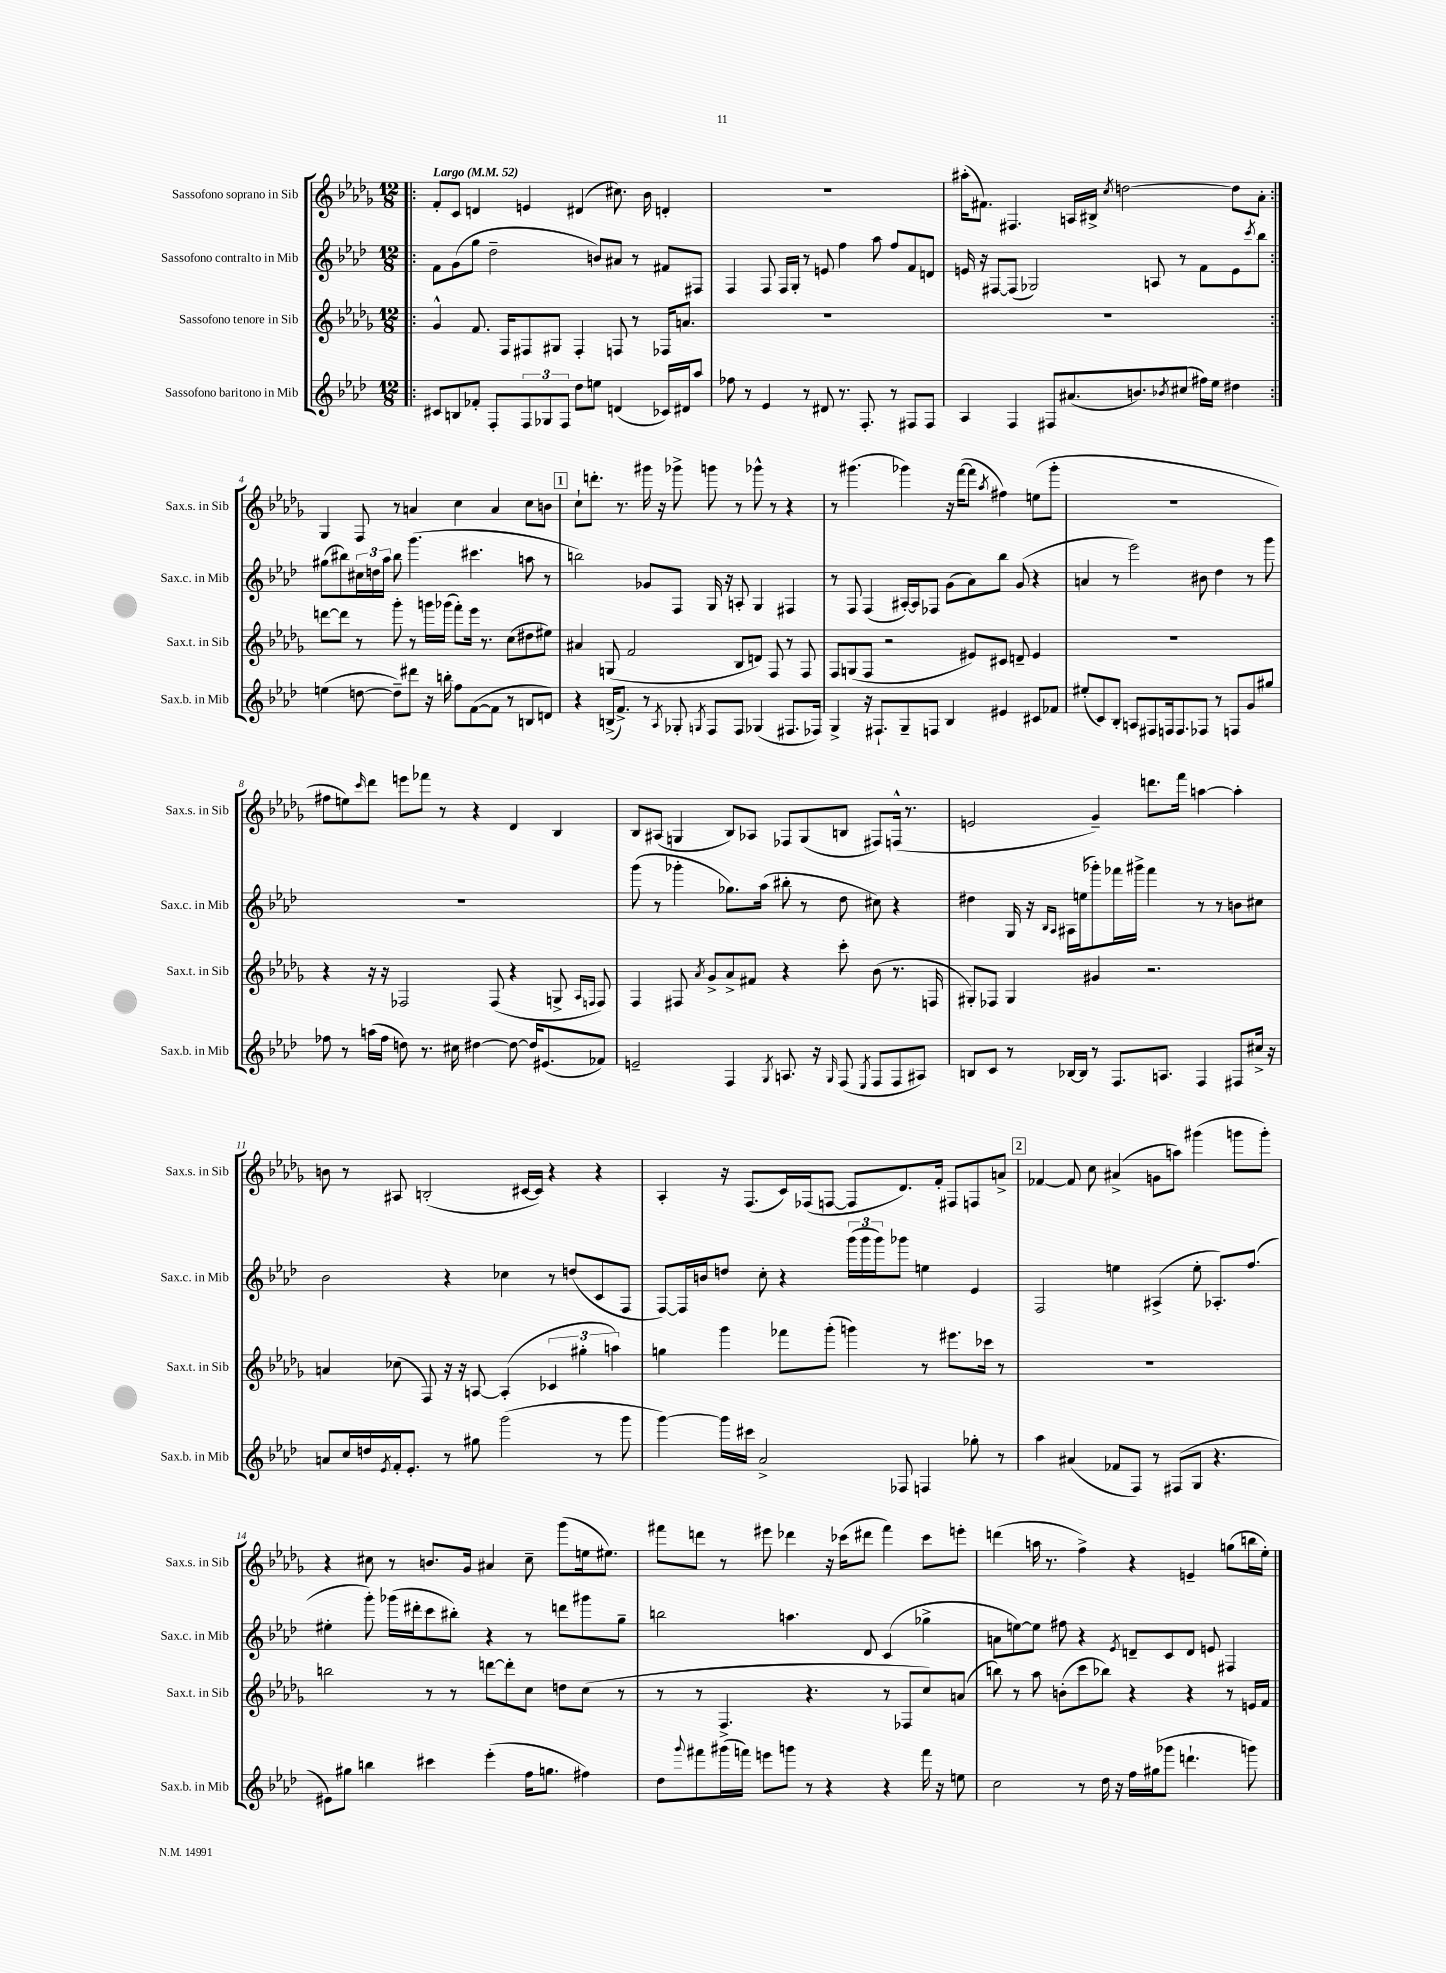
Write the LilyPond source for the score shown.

<<
\new StaffGroup <<
\new Staff = "s0" \with { instrumentName = "Sassofono soprano in Sib" shortInstrumentName = "Sax.s. in Sib" } {
    \clef treble \key des \major \numericTimeSignature \time 12/8 \tempo "Largo" 4 = 52
    \repeat volta 2 { \bar ".|:" f'8-. c'8 d'4 e'4 dis'4( cis''8.) bes'16 d'4-. |
    R1. |
    ais''16-.( fis'8.) fis4. a16 bis16-> \acciaccatura { c''8 } d''2~ d''8 aes'8-. | }
    ges4 f8 r8 a'4 c''4 a'4 c''8 b'8 |
    \mark \markup { \box "1" } c''8-! d'''8.-. r8. gis'''16 r16 ges'''8-> g'''8 r8 ges'''8-^ r8 r4 |
    r8 gis'''4.( ges'''4) r16 f'''16~( f'''8 \acciaccatura { aes''8 } fis''4) e''8( ges'''8-. |
    R1. |
    fis''8 e''8) \grace { c'''16 } des'''8 e'''8 fes'''8 r8 r4 des'4 bes4 |
    bes8 ais8( g4 bes8) aes8 fes8 g8( b8 fis8) f16-^( r8. |
    e'2 ges'4--) d'''8. f'''16 a''4~ a''4-. |
    b'8 r8 ais8 b2-.( cis'16~ cis'16) r4 r4 |
    aes4-. r16 f8.( c'16) fes16( f8~ f8 des'8.) f'16-. fis8 f8 a'8-> |
    \mark \markup { \box "2" } fes'4~ fes'8 c''8 ais'4->( g'8 a''8) gis'''4( g'''8 g'''8-.) |
    r4 cis''8 r8 b'8. ges'16 ais'4 cis''8-- ges'''8( e''16 eis''8.) |
    fis'''8 d'''8 r8 eis'''8 des'''4 r16 ces'''16( dis'''8 fis'''4) ces'''8 e'''8-. |
    d'''4( a''16 r8. f''4->) r4 e'4-- g''8( b''16 ees''16-.) \bar "|." |
}
\new Staff = "s1" \with { instrumentName = "Sassofono contralto in Mib" shortInstrumentName = "Sax.c. in Mib" } {
    \clef treble \key aes \major \numericTimeSignature \time 12/8
    \repeat volta 2 { \bar ".|:" f'8 g'8( g''8 des''2-- b'8) ais'8 r8 fis'8 fis8 |
    f4 f8 f16 g16-. r8 e'8 f''4 aes''8 f''8 f'8 d'8 |
    e'16 r16 fis8~ fis8( ges2) a8 r8 f'8 e'8 \acciaccatura { c'''8 } bes''8 | }
    gis''8( bis''8) \tuplet 3/2 { cis''16 d''16 aes''16 } bis''8 g'''4.( cis'''4. a''8 r8 |
    \mark \markup { \box "1" } b''2) ges'8 f8 g16 r16 a8-. g4 fis4 |
    r8 f8 f4( ais16~-.) ais16 fes8 g'8( aes'8) bes''8 g'8( r4 |
    a'4 r8 ees'''2) bis'8 des''4 r8 g'''8 |
    R1. |
    g'''8( r8 ges'''4-. ges''8.) aes''16( bis''8-. r8 des''8 cis''8) r4 |
    dis''4 g16 r16 \grace { bes16 aes16 } ais16 e''16( ges'''8-.) fes'''16 gis'''16-> fes'''4 r8 r8 b'8 cis''8 |
    bes'2 r4 ces''4 r8 d''8( c'8 f8 |
    f8~) f16 b'16 d''8 c''8-. r4 \tuplet 3/2 { g'''16( g'''16 g'''16) } ges'''8 e''4 ees'4 |
    \mark \markup { \box "2" } f2 e''4 ais4->( e''8-. aes8.-.) f''8.( |
    eis''4-. g'''8-.) ges'''16( dis'''16-. c'''8 bis''8-.) r4 r8 d'''8 gis'''8 g''8-- |
    b''2 a''4. des'8 c'4( ges''4-> |
    a'8 e''8~) e''8 fis''8 r4 \acciaccatura { ees'8 } d'8-- c'8 d'8 e'8 fis4 \bar "|." |
}
\new Staff = "s2" \with { instrumentName = "Sassofono tenore in Sib" shortInstrumentName = "Sax.t. in Sib" } {
    \clef treble \key des \major \numericTimeSignature \time 12/8
    \repeat volta 2 { \bar ".|:" ges'4-^ f'8. f16 fis8 gis8 fis4-. f8 r8 fes16 a'8. |
    R1. |
    R1. | }
    d'''8~ d'''8 r8 ges'''8-. r8 g'''16 ges'''16( f'''8-.) ees'''16 r8. c''8( dis''8 eis''8) |
    \mark \markup { \box "1" } ais'4 g8( f'2 bes8 d'8) f8 r8 f8 |
    f8 g8( f8 r2 eis'8) cis'8 d'8-- eis'4 |
    R1. |
    r4 r16 r16 fes2 fes8( r4 g8-> \grace { aes16 f16 } f8) |
    f4 fis8 \acciaccatura { aes'8 } ges'8-> aes'8-> fis'8 r4 c'''8-. bes'8( r8. f16 |
    gis8-.) fes8 gis4 gis'4 r2. |
    a'4 ces''8( f8) r16 r16 a8~ a4-.( \tuplet 3/2 { ces'4 gis''4-. a''4) } |
    g''4 ges'''4 fes'''8 ges'''8-.( g'''4) r8 eis'''8. ces'''16 r8 |
    \mark \markup { \box "2" } R1. |
    b''2 r8 r8 d'''8~ d'''8-. c''8 d''8 c''8( r8 |
    r8 r8 f4.-> r4. r8 fes8 c''8) a'8( |
    b''8) r8 aes''8 b'8-.( c'''8 bes''8) r4 r4 r8 e'16 f'16 \bar "|." |
}
\new Staff = "s3" \with { instrumentName = "Sassofono baritono in Mib" shortInstrumentName = "Sax.b. in Mib" } {
    \clef treble \key aes \major \numericTimeSignature \time 12/8
    \repeat volta 2 { \bar ".|:" cis'8 b8 fes'8-. f8-. \tuplet 3/2 { f8 ges8 f8 } des''8 e''8 d'4( ces'16) dis'16 aes''8 |
    fes''8 r8 ees'4 r8 dis'8 r8. f8.-. r8 fis8 fis8 |
    aes4 f4 fis8 ais'8.( b'8.) \acciaccatura { bes'8 } cis''8( fis''16) ees''16 dis''4 | }
    e''4( d''8~ d''8--) dis'''8 r16 b''16-. f''8 f'8~( f'8 r8 b8 d'8) |
    \mark \markup { \box "1" } r4 b16->( f'8.->) r8 \acciaccatura { aes8 } ges8-. \acciaccatura { g8 } f8 f8 ges4( fis8. fes16) |
    g4-> r16 fis8.-! g8-- f8 bes4 eis'4 cis'8 fes'8 |
    eis''8-.( c'8) bes8-. a8 fis8 f16 f8. fes8 r8 f8 g'8 gis''8 |
    fes''8 r8 a''16( fes''16 d''8) r8. cis''16 dis''4~ dis''8~ dis''16 eis'8.( fes'8) |
    e'2-- f4 \acciaccatura { g8 } a8. r16 \grace { g16 } f8( \acciaccatura { ees8 } f8 f8 ais8) |
    b8 c'8 r8 bes16~ bes16 r8 f8. a8. f4 fis8 cis''16-> r16 |
    a'8 c''16 d''16 \acciaccatura { ees'8 } f'16-. ees'8.-. r8 gis''8 g'''2( r8 g'''8 |
    g'''4~) g'''16 cis'''16 aes'2-> fes8 f4 ges''8-. r8 |
    \mark \markup { \box "2" } aes''4 ais'4( fes'8 f8) r8 fis8( g8 r4. |
    eis'8) gis''8 b''4 cis'''4 ees'''4-.( f''16 g''8. fis''4) |
    des''8 \appoggiatura { g'''8 } fis'''8 gis'''16( f'''16) e'''8 g'''8 r8 r4 r4 f'''16 r16 e''8 |
    c''2 r8 des''16 r16 f''16 gis''16( ges'''8 d'''4.-! g'''8) \bar "|." |
}
>>
>>
